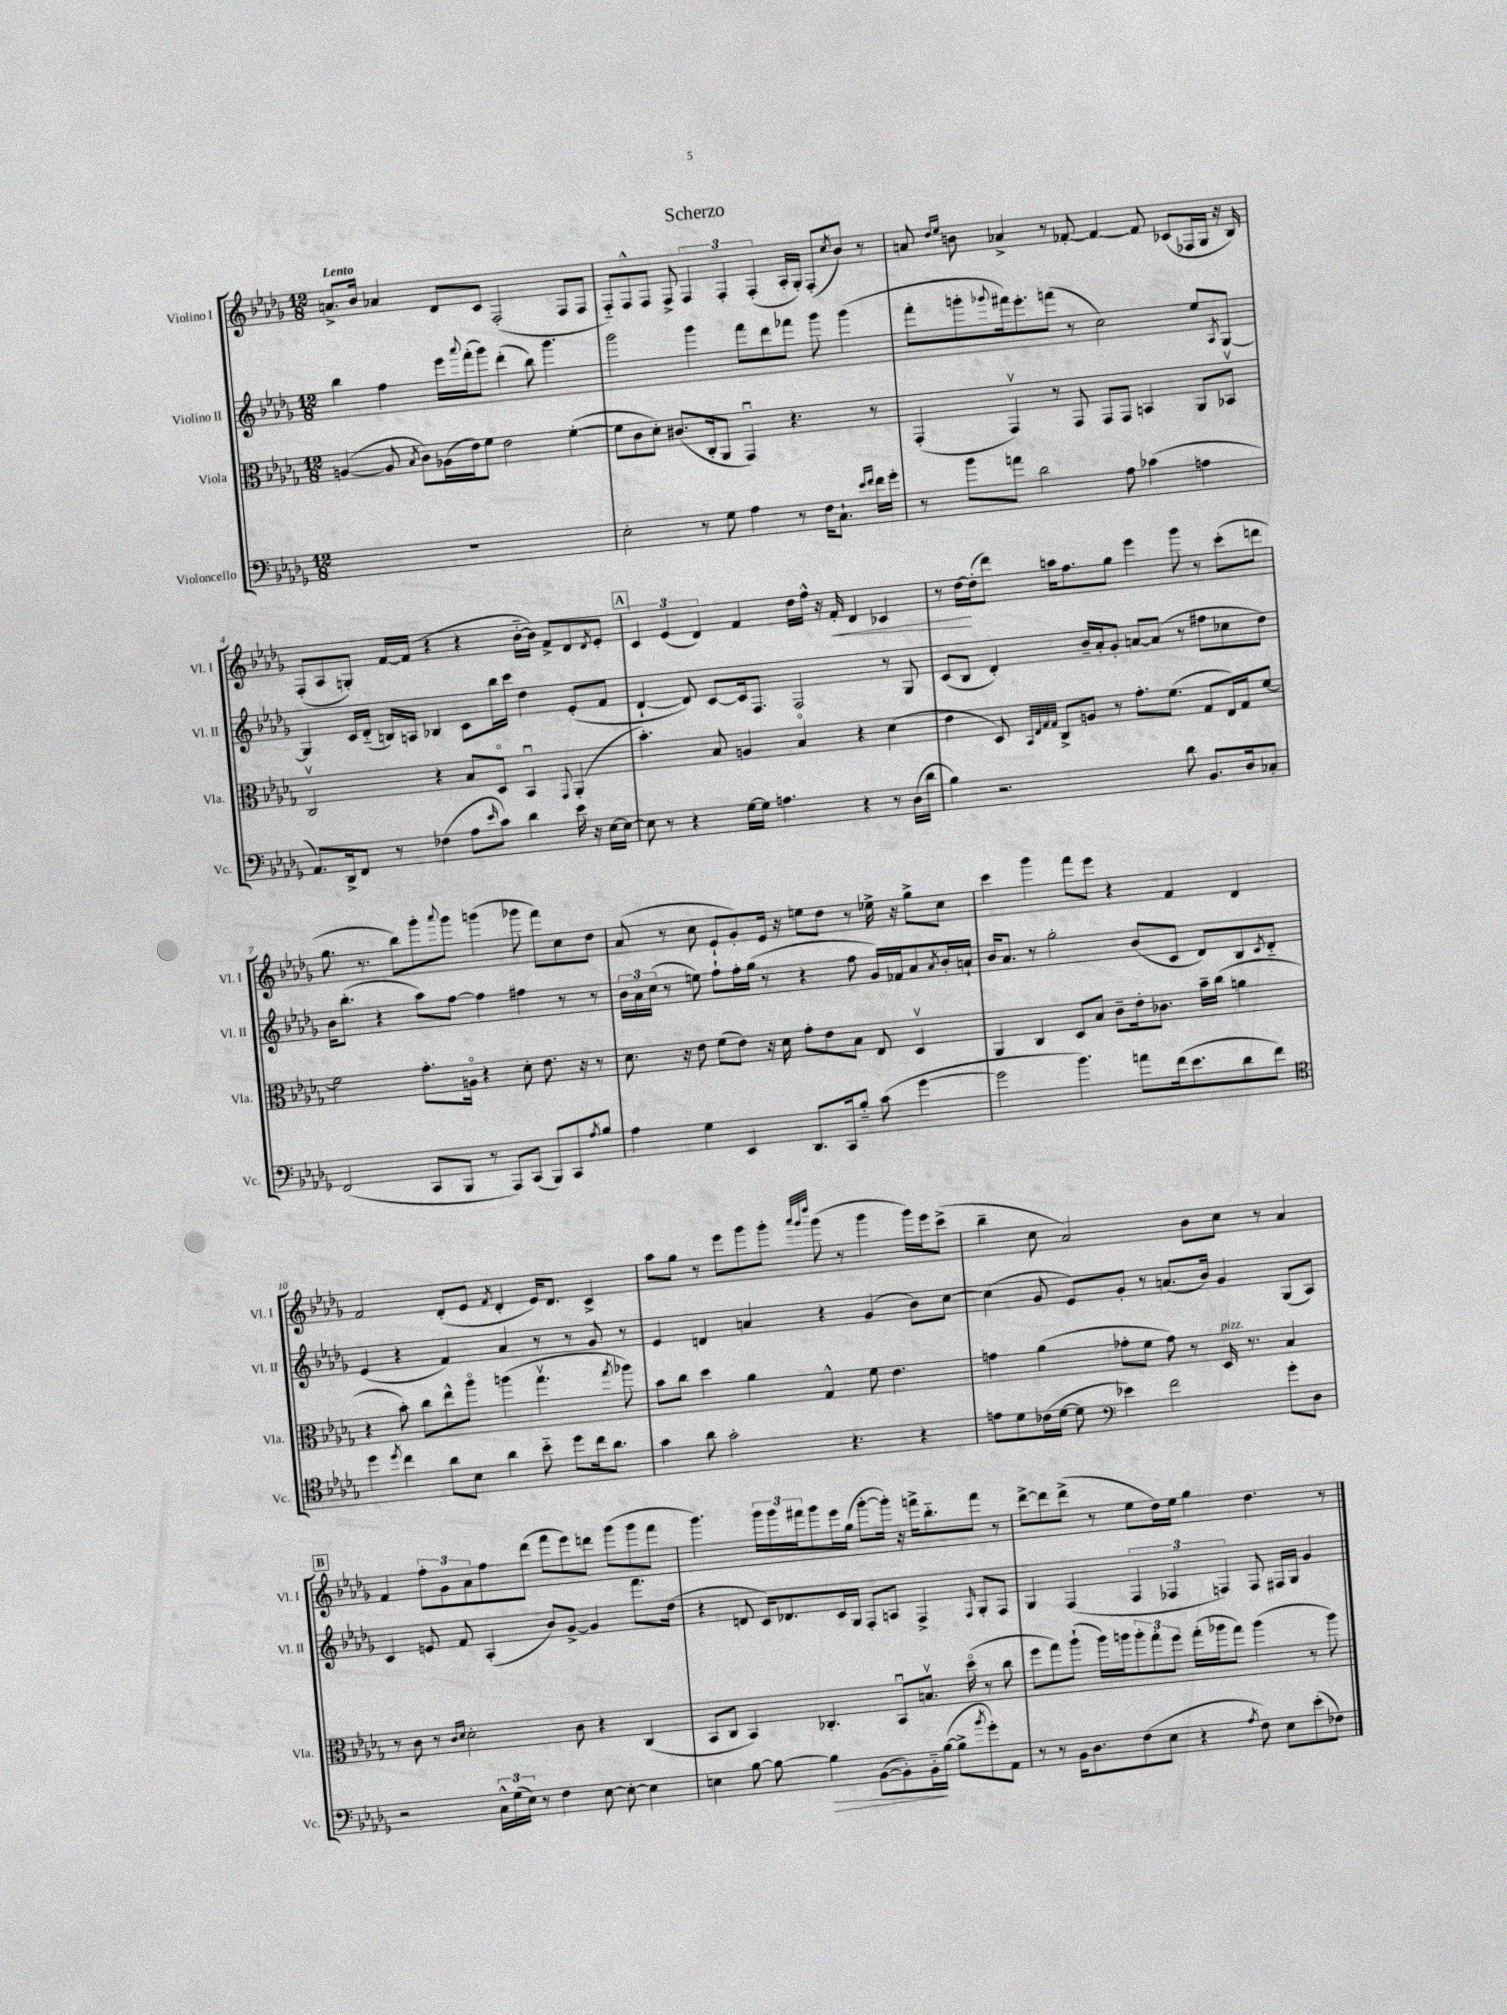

**kern	**kern	**kern	**kern
*staff4	*staff3	*staff2	*staff1
*clefF4	*clefC3	*clefG2	*clefG2
*k[b-e-a-d-g-]	*k[b-e-a-d-g-]	*k[b-e-a-d-g-]	*k[b-e-a-d-g-]
*M12/8	*M12/8	*M12/8	*M12/8
1.r	([4A/	4bb-\	8.a^/L
.	.	.	16b-/Jk
.	8A/]	4ff\	4a-/
.	8qB-/	.	.
.	8c\L)	.	.
.	(16A-\L	16eee-\LL	8d-/L
.	.	8qqaaa-/	.
.	16e-\J)	(16fff'\J	.
.	8f\J	8ggg-\J)	8c/J
.	2e-\	(4ddd-'\	(2F'/
.	.	8bb-\)	.
.	.	4.ggg-\	.
.	([4f'\	.	8F/L
.	.	.	8F/J
=	=	=	=
2E-'\	8f\]L	2ggg-\	8F'~/L)
.	8c\	.	8F^^/
.	8d-'\J)	.	8F/J
.	(8.c#/L	.	8F^/
8r	.	4ggg-\	6F/
.	16C'/k	.	.
8G-\	8AA-/J	.	.
.	.	.	6F'/
4A-\	4GG-u/)	8fff\L	.
.	.	.	(6F'/
.	.	8ddd-\	.
8r	4.r	8fff-\J	16A-'/LL
.	.	.	16G-'/JJ)
16F\LK	.	8ggg-\	(8F'/L
8.C`\J	.	.	.
.	.	.	8qcc/
.	.	(4ggg-\	8b-/J)
16qqe-/LL	.	.	.
16qqf/JJ	.	.	.
16f\LL	8r	.	8r
16g-'\JJ	.	.	.
=	=	=	=
8r	(4GG-'/	8fff'\L	8a/
.	.	.	16qqdd-/LL
.	.	.	16qqee-/JJ
8b-\L	.	8ggg'\	8b\
.	.	8qqggg-/	.
8a\J	4GG-v/)	16fff#\k)	4a-^/
.	.	8.eee-'\	.
2d-\	.	.	.
.	8r	(8fff\J	8r
.	8GG-/	8r	[8f-'/
.	8GG-/L	2cc\)	4f-/_
8A-\	8GG-/J	.	.
(4c-\	4BB/	.	8f-/]
.	.	.	(8c-/L
4A\	8AA-/L	8ee-/L	16F-/L
.	.	.	16G-/JJ
.	.	8qA-/	.
.	8BB-v/J	[8G-/J	16r
.	.	.	16B-/)
=	=	=	=
8.AA-/L)	2Cv/	4G-/]	(8F'/L
.	.	.	8A-/
16DD-^/k	.	.	.
8FF/J	.	16c/LL	8G'/J)
.	.	(16d-'~/JJ	.
8r	.	16B/LL)	[16f/LL
.	.	16A/JJ	(16f/]JJ
(4F-\	4r	4B-/	4r
8A-\L	8B-/L	8c\L	4r
16qqe-/	.	.	.
8c\J)	8D-o/J	16bb-\L	.
.	.	16ccc\JJ	.
4d-\	4BB-u/	4dd-\	[16b-'~\LL
.	.	.	16b-\]JJ)
.	.	.	8f^/L
.	8qqGG-/	.	.
16e-\	(4AA-'/	(8e-'/L	8d-/
16r	.	.	.
.	.	.	8qd-/
[16E-\LL	.	8f/J	8e-'/J
16E-\_JJ	.	.	.
=	=	=	=
8E-\]	4.b-'\)	[4d-`/	6c/
8r	.	.	.
.	.	.	(6e-/
4r	.	8d-/])	.
.	.	.	6d-/)
.	8B-/	[8c/L	.
[16G-\LL	4A/	16c/]k	4f/
16G-\]JJ	.	8.F/J	.
4.A\	.	.	.
.	4B-o/	2F/	16dd-\LL
.	.	.	16ff^^\JJ
.	.	.	16r
.	.	.	16f'/
4r	4r	.	4d-/
8r	(4d-\	8r	4c-/
(16D-\LL	.	8G-/	.
16d-\JJ	.	.	.
=	=	=	=
4B-\)	4e-\	(8c/L	8r
.	.	8B-/J	[16dd-\LL
.	.	.	(16dd-'\]J
2.r	8D-/)	4d-'/)	8ddd-\J)
.	32qqBB-/LLL	.	.
.	32qqE-/	.	.
.	32qqG-/	.	.
.	32qqG-/JJJ	.	.
.	8C^/L	.	16aa\LK
.	.	.	8.ff\
.	8A/J	16b-~/LL	.
.	.	16a-'/J	.
.	8r	8g-'/J	8gg-\J
.	8.g-'\L	[8a/L	4eee-\
.	.	(8a/]J	.
.	(8.f\J	.	.
8d-\	.	8r	8ggg-\
8.BB-/L	8G-/L	8ff#\L	8r
.	16E-/L)	8cc-\	(8ccc'\L
16D-/k	16G-/J	.	.
8C-'/J	[8f/J	8dd-\J)	8ddd\J
=	=	=	=
(2FF/	2f\]	16b-\LK	8.gg-\
.	.	(8.bb-'\J	.
.	.	.	8.r
.	.	4r	.
.	.	.	8bb-\L)
8CC/L	8.g-'\L	8aa-\L)	8ggg-'\
.	.	.	8qqaaa-/
8BBB-/J	.	[8ff\J	8ggg-\J
.	16Ao\Jk	.	.
8r	4r	4ff\]	(4ggg\
8AAA-/L)	.	.	.
(8CC/J	8d-'\	4ff#\	8ggg-\
8BBB-/L)	8.e-\	.	8fff\L)
8CC/	.	8r	8cc\
.	16r	.	.
8qA-/	.	.	.
8B-/J	8r	8r	8dd-\J
=	=	=	=
4A-\	8.d-\	24b-\LL	(8a-/
.	.	24a-\	.
.	.	(24cc\JJ	.
.	.	8r	8r
.	16r	.	.
4G-\	8e-\	8ee\)	8cc\
.	(8f\L	8ff`\L	8e-`/L
4EE-/	8e-\J)	16ff'\L	8g-'/)
.	.	(16gg-\JJ	.
.	16r	8r	16e-/Jk
.	16d-\	.	16r
8.DD-/L	8g-'\L	4r	8ee\L
.	8e-\	.	8dd-\J
16CC/k	.	.	.
8B-'~/J	8B-\J	8ff\	8r
(8c\	8E-/	16g-/LL)	16ee-^\
.	.	16f-/J	16r
[4g-\	4D-v/	8a-/	8gg-^\L
.	.	8qa-/	.
.	.	16b-'/L	8cc\J
.	.	16a`/JJ	.
=	=	=	=
2g-\]	4AA-/	16b-/LK	4ccc\
.	.	8.a-/J	.
.	4C/	8r	4ggg-\
.	.	2gg-'\	.
4.b-\)	8D-/L	.	8fff\L
.	8B-/J	.	8eee-\J
.	8c~\L	.	4r
8a\L	16e-'\k	(8b-/L	.
.	8.c-\J	.	.
(16f\k	.	8c/J	4f/
8.e-\	.	.	.
.	16b-~\LL	8d-/L)	.
.	(16cc\JJ	.	.
8d-\	4a\	8B-/	4d-/
.	.	8qc/	.
8f\J)	.	8d-'~/J	.
=	=	=	=
*clefC4	*	*	*
4dd-\	4r	(4e-/	2f/
8qdd-/	.	.	.
4cc\	8b-'\)	4r	.
.	8cc\L	.	.
8a-\L	8ee-^^\	4f/)	(8d-'/L
8B-\J	8aa-o\J	.	8e-/J
.	.	.	8qf/
4a-\	(4aa\	4a-/	4d-'/
8b-'~\	4.gg-v\	8r	16e-/LK)
.	.	.	8.d-/J
8dd-\L	.	8r	.
16cc\k	.	8g-/	4c^/
8.a-\J	.	.	.
.	8qgg-/	.	.
.	8aa-\)	8r	.
=	=	=	=
4g-\	8b-\L	4e-/	8aa-\L
.	8cc\J	.	8gg-\J
8a-\	4dd-\	4d/	8r
2g-'\	.	.	8eee-\L
.	4a-\	4a/	8ggg-\
.	.	.	8ggg-'\J
.	.	.	32qqaaa-/LLL
.	.	.	32qqggg-/
.	.	.	32qqdddd-/JJJ
.	4G-^^/	4r	(8ggg-\
4.r	.	.	8r
.	8f\	(4g-/	4ggg-\
.	4.e-\	.	.
4r	.	8b-\L)	16ggg-\LL)
.	.	.	16eee-\J
.	.	[8cc\J	(8ccc^\J
=	=	=	=
8e\L	4g\	(4cc\]	4bb-~\
8d-\	.	.	.
(16c-\L	(4a-\	8g-/	8cc\
[16d-\JJ	.	.	.
8d-\]	.	8e-/L)	2a-/)
*clefF4	*	*	*
4e-\)	8g-'\L	8g-'/J	.
.	8f\J	8r	.
2f\	8g-\)	(8.a/L	.
.	8r	.	8b-\L
.	.	16b-/Jk)	.
.	16D-/	4g-/	8cc\J
.	8.r	.	.
.	.	.	8r
8g-'\L	4B-/	(8G-/L	4a-/
8D-\J	.	8A-/J)	.
=	=	=	=
2r	8r	4c/	4f/
.	8c\	.	.
.	8r	8e/	12ff'\L
.	.	.	12g-\
.	16qqc/LL	.	.
.	16qqd-/JJ	.	.
.	2d-'\	8f/	.
.	.	.	12a-\
24C^^\LL	.	(4A-'/	8ff\
(24G-\	.	.	.
24E-\JJ)	.	.	.
8r	.	.	(8ddd-\J
4F\	.	8b-/L)	8fff\L
.	8c\	[8g-^/J	8eee-\)
[8E-\	4r	4g-/]	8ddd\J
8E-'\_	.	.	(8ggg-\L
4E-\]	(4C/	8.fff\L	8ggg-\
.	.	.	8fff\J
.	.	(16dd-\Jk	.
=	=	=	=
4E\	8BB-/L	4r	4.ggg-\)
.	8C/J	.	.
[8B-\	4BB-/)	8d/	.
8B-\_	.	16c/LK)	24ggg-\LL
.	.	.	24ggg-\
.	.	8.d-/	.
.	.	.	24fff#\J
4B-\]	4.C-'/	.	8ggg-\
.	.	16c/L	16eee-\L
.	.	16G-/JJ	(16gg-\JJ
([8BB-\L	.	8F'/L	[8ggg-'\L
8BB-'\])	8BB-u/L	8A/J	16ggg-'\]Jk)
.	.	.	16r
16BB-'~\L	8.Bv/J	4F^/	16fff^\LK
([16B-\JJ	.	.	8.bb-'~\
8B-^\]L	.	.	.
.	(16dd-o\	.	.
8qb-/	.	16qqF/	.
8g-'\)	8r	8G-'/L	8fff\J
8AA-\J	8cc\	8F/J	8r
=	=	=	=
8r	8ff\L	4G-/	[8ddd-^\L
8r	8gg-\)	.	8ddd-\]
16BB-\LK	(8aa-`\J	(4F/	(8ddd-^\J
8.D-\	.	.	.
.	16aa-\LL)	.	8r
.	16aa\J	.	.
(8F\	12aa'\	6F/	8ee-\L
.	12gg-'\	.	.
8E-\J	.	.	16dd-\L)
.	12ff\J	6F-/	.
.	.	.	16ee-\JJ
4r	(16gg-'\LL	.	4gg-\
.	16aa-\J	.	.
.	.	6F/)	.
.	8gg-\J)	.	.
8qA-/	.	.	.
8F\)	(4aa-\	8F/	4.dd-\
8E-\L	.	16F#/LL	.
.	.	16G-/JJ	.
(8e-'\	8r	4g-/	.
8F-\J)	8aa-\)	.	8r
==	==	==	==
*-	*-	*-	*-
